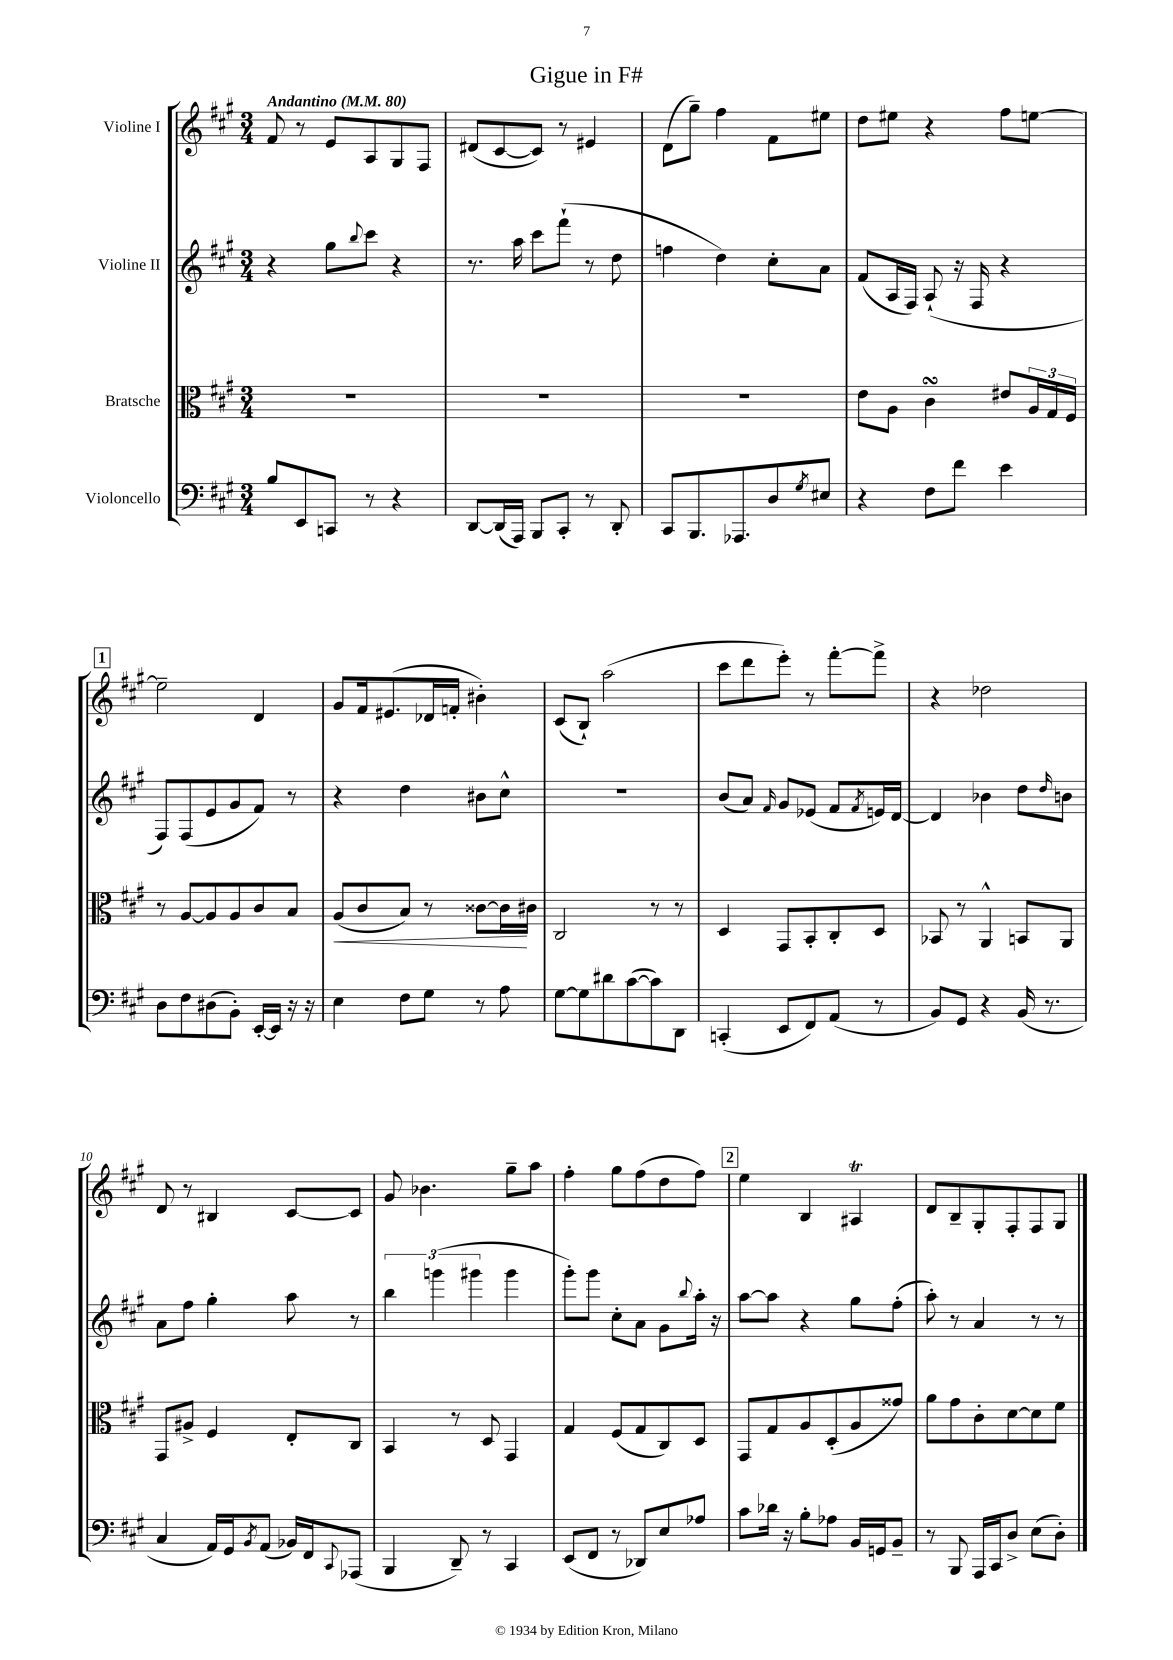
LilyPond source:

\header { title = "Gigue in F#" }
<<
\new StaffGroup <<
\new Staff = "s0" \with { instrumentName = "Violine I" } {
    \clef treble \key a \major \numericTimeSignature \time 3/4 \tempo "Andantino" 4 = 80
    fis'8 r8 e'8 a8 gis8 fis8 |
    dis'8( cis'8~ cis'8) r8 eis'4 |
    d'8( gis''8--) fis''4 fis'8 eis''8 |
    d''8 eis''8 r4 fis''8 e''8~ |
    \mark \markup { \box "1" } e''2-- d'4 |
    gis'8 fis'16 eis'8.( des'16 f'16-. bis'4-.) |
    cis'8( b8-!) a''2( |
    cis'''8 d'''8 e'''8-.) r8 fis'''8~-. fis'''8-> |
    r4 des''2 |
    d'8 r8 bis4 cis'8~ cis'8 |
    gis'8 bes'4. gis''8-- a''8 |
    fis''4-. gis''8 fis''8( d''8 fis''8) |
    \mark \markup { \box "2" } e''4 b4 ais4\trill |
    d'8 b8-- gis8-. fis8-. fis8 gis8 \bar "|." |
}
\new Staff = "s1" \with { instrumentName = "Violine II" } {
    \clef treble \key a \major \numericTimeSignature \time 3/4
    r4 gis''8 \appoggiatura { b''8 } cis'''8 r4 |
    r8. a''16 cis'''8 fis'''8-!( r8 d''8 |
    f''4 d''4) cis''8-. a'8 |
    fis'8( a16 fis16) a8-!( r16 fis16 r4 |
    \mark \markup { \box "1" } fis8) fis8( e'8 gis'8 fis'8) r8 |
    r4 d''4 bis'8 cis''8-^ |
    R2. |
    b'8( a'8) \grace { fis'16 } gis'8 ees'8( fis'8 \acciaccatura { fis'8 } e'16) d'16~ |
    d'4 bes'4 d''8 \grace { d''16 } b'8 |
    a'8 fis''8 gis''4-. a''8 r8 |
    \tuplet 3/2 { b''4 g'''4( gis'''4 } gis'''4 |
    gis'''8-.) gis'''8 cis''8-. a'8 gis'8 \appoggiatura { b''8 } a''16-. r16 |
    \mark \markup { \box "2" } a''8~ a''8 r4 gis''8 fis''8-.( |
    a''8-.) r8 a'4 r8 r8 \bar "|." |
}
\new Staff = "s2" \with { instrumentName = "Bratsche" } {
    \clef alto \key a \major \numericTimeSignature \time 3/4
    R2. |
    R2. |
    R2. |
    e'8 a8 cis'4\turn eis'8 \tuplet 3/2 { a16 gis16 fis16 } |
    \mark \markup { \box "1" } r8 a8~ a8 a8 cis'8 b8 |
    a8\<( cis'8 b8) r8 cisis'8~ cisis'16\! cis'16 |
    cis2 r8 r8 |
    d4 gis,8 b,8-. cis8-. d8 |
    bes,8 r8 a,4-^ b,8 a,8 |
    gis,8 ais8-> fis4 e8-. cis8 |
    b,4 r8 d8 gis,4 |
    gis4 fis8( gis8 cis8) d8 |
    \mark \markup { \box "2" } gis,8 gis8 a8 d8-.( a8 gisis'8) |
    a'8 gis'8 cis'8-. d'8~ d'8 fis'8 \bar "|." |
}
\new Staff = "s3" \with { instrumentName = "Violoncello" } {
    \clef bass \key a \major \numericTimeSignature \time 3/4
    b8 e,8 c,8 r8 r4 |
    d,8~ d,16( a,,16) b,,8 cis,8-. r8 d,8-. |
    cis,8 b,,8. aes,,8. d8 \acciaccatura { gis8 } eis8 |
    r4 fis8 fis'8 e'4 |
    \mark \markup { \box "1" } d8 fis8 dis8( b,8-.) e,16~-. e,16 r16 r16 |
    e4 fis8 gis8 r8 a8 |
    gis8~ gis8 dis'8 cis'8~( cis'8) d,8 |
    c,4-.( e,8 fis,8) a,8( r8 |
    b,8) gis,8 r4 b,16( r8. |
    cis4 a,16) gis,16 \acciaccatura { b,8 } a,8( bes,16) fis,16 \appoggiatura { cis,8 } aes,,8( |
    b,,4 d,8--) r8 cis,4 |
    e,8( fis,8 r8 des,8) e8 aes8 |
    \mark \markup { \box "2" } cis'8 des'16 r16 b8-. aes8 b,16 g,16 b,8-- |
    r8 b,,8 a,,16 cis,16 d8-> e8( d8-.) \bar "|." |
}
>>
>>
